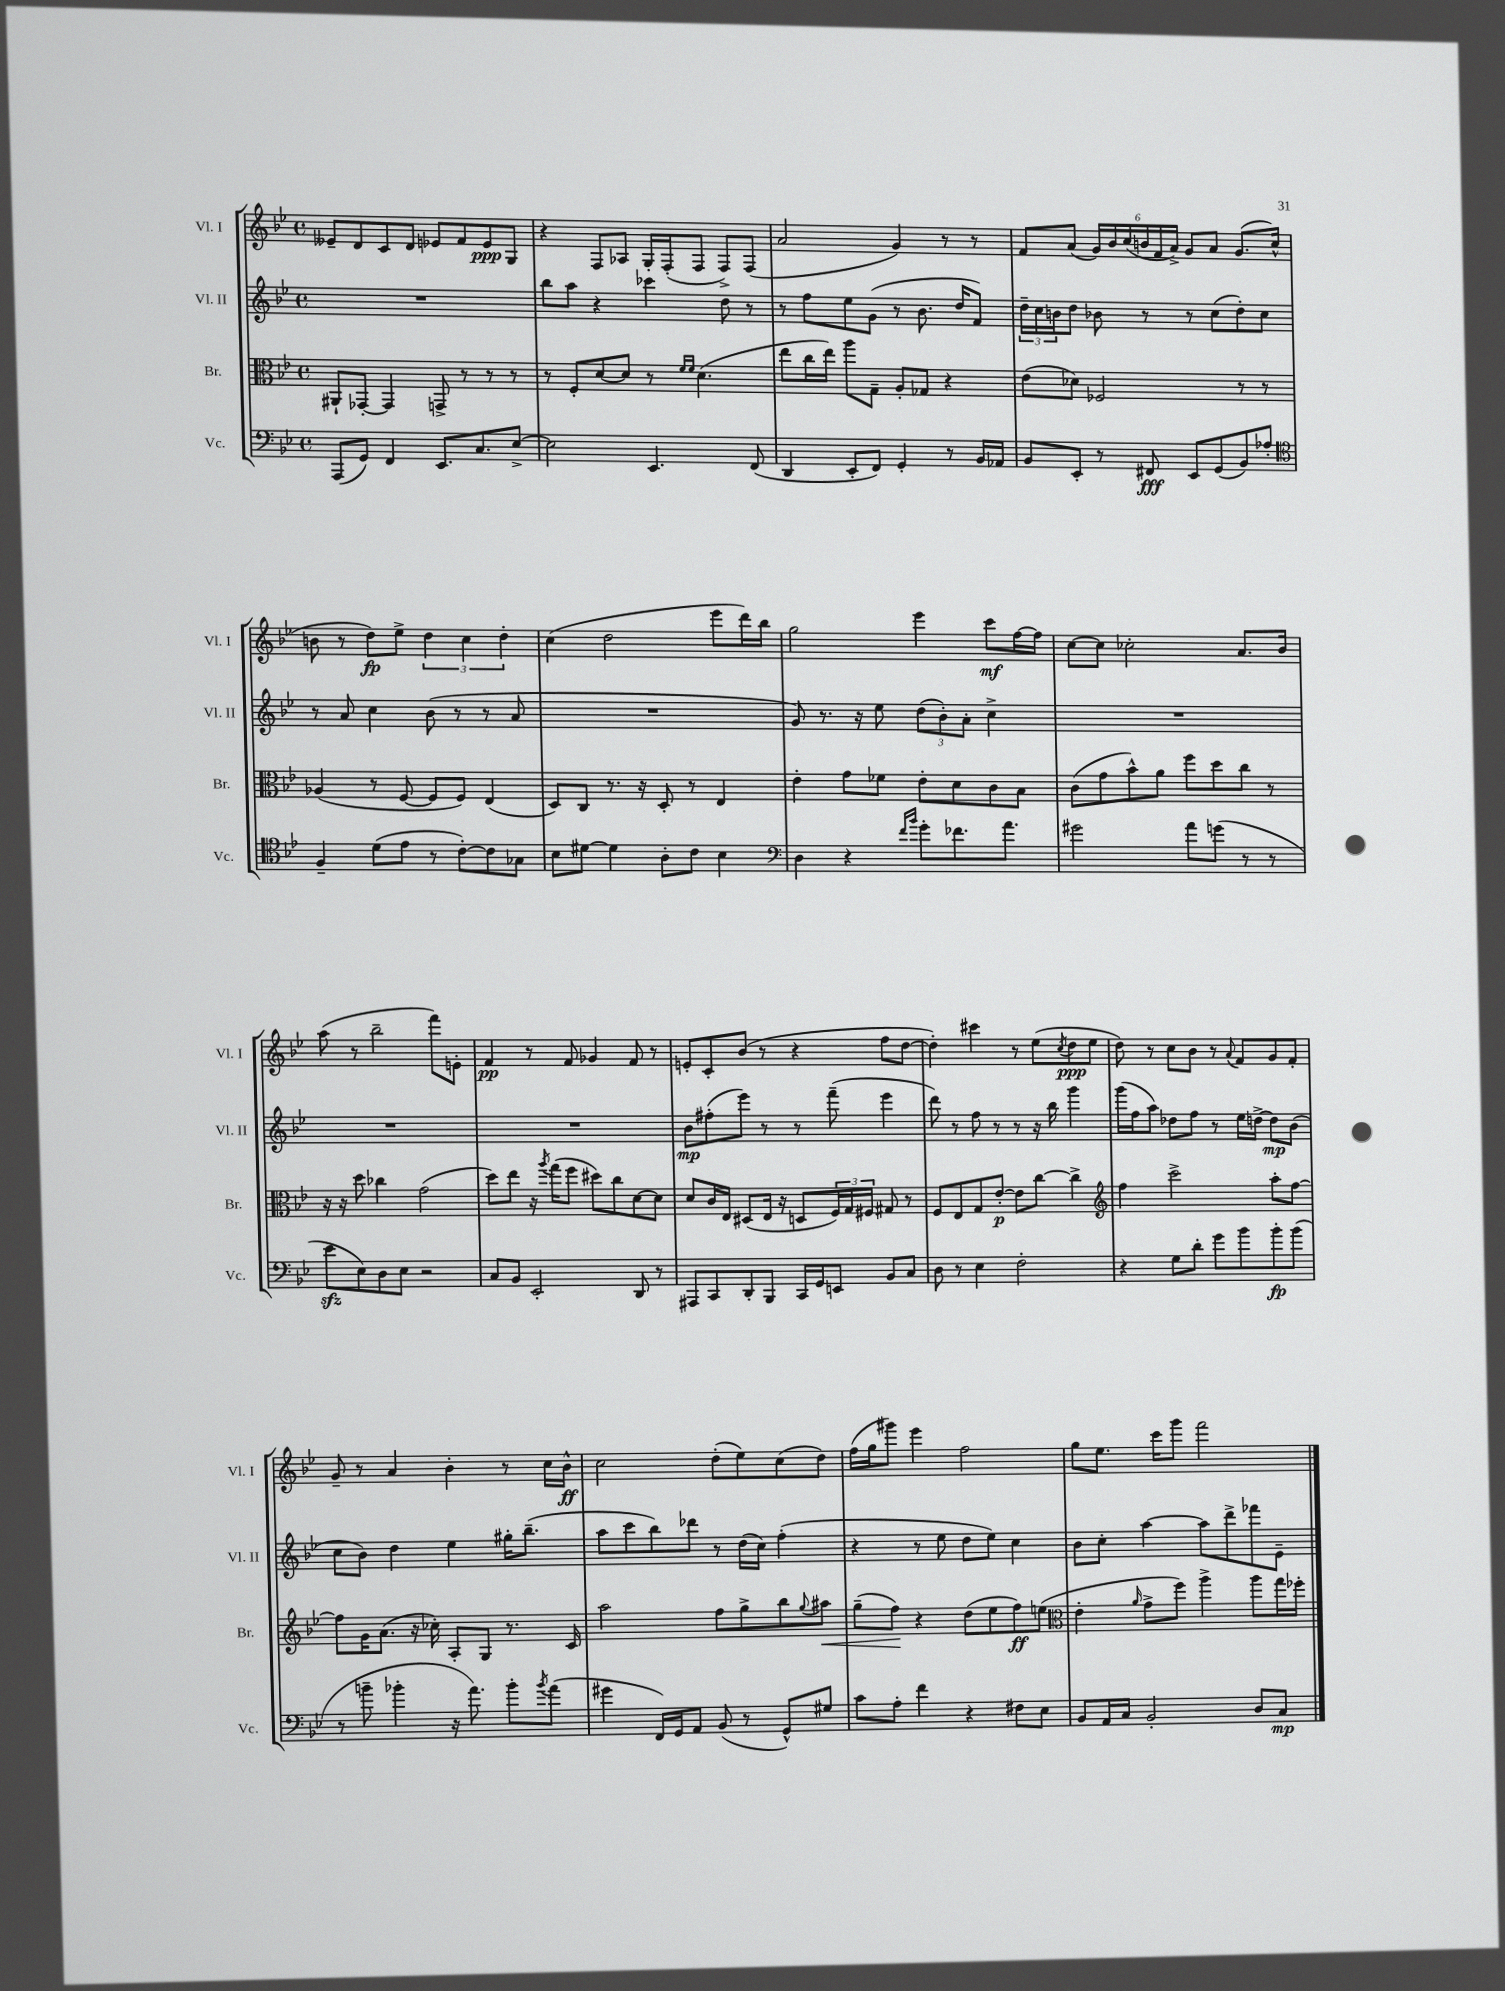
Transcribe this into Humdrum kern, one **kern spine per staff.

**kern	**dynam	**kern	**dynam	**kern	**dynam	**kern	**dynam
*part4	*part4	*part3	*part3	*part2	*part2	*part1	*part1
*staff4	*staff4	*staff3	*staff3	*staff2	*staff2	*staff1	*staff1
*I"Vc.	*	*I"Br.	*	*I"Vl. II	*	*I"Vl. I	*
*I'Vc.	*	*I'Br.	*	*I'Vl. II	*	*I'Vl. I	*
*clefF4	*	*clefC3	*	*clefG2	*	*clefG2	*
*k[b-e-]	*	*k[b-e-]	*	*k[b-e-]	*	*k[b-e-]	*
*M4/4	*	*M4/4	*	*M4/4	*	*M4/4	*
*met(c)	*	*met(c)	*	*met(c)	*	*met(c)	*
=2	=2	=2	=2	=2	=2	=2	=2
(8AAA/L	.	8AA#X`/L	.	1r	.	8e--X~/L	.
8GG/J)	.	[8GG-X'/J	.	.	.	8d/	.
4FF/	.	4GG-/]	.	.	.	8c/	.
.	.	.	.	.	.	8d/J	.
8.EE-/L	.	8GGn^/	.	.	.	8e-X/L	.
.	.	8r	.	.	.	8f/	.
8.C/	.	.	.	.	.	.	.
.	.	8r	.	.	.	8e-/	ppp
[8E-^/J	.	8r	.	.	.	8G/J	.
=3	=3	=3	=3	=3	=3	=3	=3
2E-\]	.	8r	.	8bb-\L	.	4r	.
.	.	8F'/L	.	8aa\J	.	.	.
.	.	[8d/	.	4r	.	8F/L	.
.	.	8d/J]	.	.	.	8A-X/J	.
4.EE-/	.	8r	.	4ccc-X\	.	16G'/LL	.
.	.	.	.	.	.	(16F'/J	.
.	.	16qqf/LL	.	.	.	.	.
.	.	16qqf/JJ	.	.	.	.	.
.	.	(4.d\	.	.	.	8F/J	.
.	.	.	.	8dd\	.	8F^/L)	.
(8FF/	.	.	.	8r	.	(8F/J	.
=4	=4	=4	=4	=4	=4	=4	=4
4DD/	.	8ee-\L	.	8r	.	2a/	.
.	.	16cc\L	.	8ff\L	.	.	.
.	.	16ee-\JJ)	.	.	.	.	.
8EE-'/L	.	8aa\L	.	8ee-\	.	.	.
8FF/J)	.	8G~\J	.	(8g\J	.	.	.
4GG'/	.	8A'/L	.	8r	.	4g/)	.
.	.	8G-X/J	.	8.b-\	.	.	.
8r	.	4r	.	.	.	8r	.
.	.	.	.	16dd/KL	.	.	.
16BB-/LL	.	.	.	8f/J)	.	8r	.
16AA-X/JJ	.	.	.	.	.	.	.
=5	=5	=5	=5	=5	=5	=5	=5
8BB-/L	.	(8e-\L	.	24dd~\LL	.	8f/L	.
.	.	.	.	24cc\	.	.	.
.	.	.	.	24bn\J	.	.	.
8EE-'/J	.	8d-X\J)	.	8dd\J	.	(8a/J	.
8r	.	2F-X/	.	8b-X\	.	24g/LL)	.
.	.	.	.	.	.	24b-/	.
.	.	.	.	.	.	(24cc/	.
8FF#X/	fff	.	.	8r	.	24bn/	.
.	.	.	.	.	.	24f/	.
.	.	.	.	.	.	24a^/JJ)	.
8EE-/L	.	.	.	8r	.	8g/L	.
(8GG/	.	.	.	(8cc\L	.	8a/J	.
8BB-/)	.	8r	.	8dd'\)	.	(8.g/L	.
8A-X'/J	.	8r	.	8cc\J	.	.	.
.	.	.	.	.	.	16cc^^/Jk	.
!!LO:LB:g=z
=6	=6	=6	=6	=6	=6	=6	=6
*clefC4	*	*	*	*	*	*	*
4F~/	.	(4A-X/	.	8r	.	8bn\	.
.	.	.	.	8a/	.	8r	.
(8d\L	.	8r	.	4cc\	.	8dd\L)	fp
8e-\J	.	[8F/	.	.	.	8ee-^\J	.
8r	.	8F/L]	.	(8b-\	.	6dd\	.
[8c'\L)	.	8F/J)	.	8r	.	.	.
.	.	.	.	.	.	6cc\	.
8c\]	.	(4E-/	.	8r	.	.	.
.	.	.	.	.	.	6dd'\	.
8G-X\J	.	.	.	8a/	.	.	.
=7	=7	=7	=7	=7	=7	=7	=7
8B-\L	.	8D/L)	.	1r	.	(4cc\	.
[8d#X\J	.	8C/J	.	.	.	.	.
4d#\]	.	8.r	.	.	.	2dd\	.
.	.	16r	.	.	.	.	.
8A'\L	.	8D'/	.	.	.	.	.
8c\J	.	8r	.	.	.	.	.
4B-\	.	4E-/	.	.	.	8eee-\L	.
.	.	.	.	.	.	16ddd\L)	.
.	.	.	.	.	.	16bb-\JJ	.
=8	=8	=8	=8	=8	=8	=8	=8
*clefF4	*	*	*	*	*	*	*
4D\	.	4e-'\	.	8g/)	.	2gg\	.
.	.	.	.	8.r	.	.	.
4r	.	8g\L	.	.	.	.	.
.	.	.	.	16r	.	.	.
.	.	8f-X\J	.	8ee-\	.	.	.
16qqf/LL	.	.	.	.	.	.	.
16qqb-/JJ	.	.	.	.	.	.	.
8g'\L	.	8e-'\L	.	(12dd\L	.	4eee-\	.
.	.	.	.	12b-'\)	.	.	.
8.f-X\	.	8d\	.	.	.	.	.
.	.	.	.	12a'\J	.	.	.
.	.	8c\	.	4cc^\	.	8ccc\L	mf
8.a\J	.	.	.	.	.	.	.
.	.	8B-\J	.	.	.	[16ff\L	.
.	.	.	.	.	.	16ff\JJ]	.
=9	=9	=9	=9	=9	=9	=9	=9
2g#X\	.	(8c\L	.	1r	.	[8cc\L	.
.	.	8g\	.	.	.	8cc\J]	.
.	.	8b-^^\)	.	.	.	2cc-X'\	.
.	.	8a\J	.	.	.	.	.
8a\L	.	8ff\L	.	.	.	.	.
(8gn\J	.	8dd\	.	.	.	.	.
8r	.	8cc\J	.	.	.	8.a/L	.
8r	.	8r	.	.	.	.	.
.	.	.	.	.	.	16b-/Jk	.
!!LO:LB:g=z
=10	=10	=10	=10	=10	=10	=10	=10
8e-zz\L	.	16r	.	1r	.	(8aa\	.
.	.	16r	.	.	.	.	.
8E-\)	.	8dd\	.	.	.	8r	.
8D\	.	4cc-X\	.	.	.	2bb-~\	.
8E-\J	.	.	.	.	.	.	.
2r	.	(2g\	.	.	.	.	.
.	.	.	.	.	.	8fff\L)	.
.	.	.	.	.	.	8en'\J	.
=11	=11	=11	=11	=11	=11	=11	=11
8C/L	.	8dd\L)	.	1r	.	4f/	pp
8BB-/J	.	8ee-\J	.	.	.	.	.
2EE-'/	.	16r	.	.	.	8r	.
.	.	8qaa/	.	.	.	.	.
.	.	(16gg\KL	.	.	.	.	.
.	.	8ff\J	.	.	.	8f/	.
.	.	8dd#X\L)	.	.	.	4g-X/	.
.	.	8cc\	.	.	.	.	.
8DD/	.	[8d\	.	.	.	8f/	.
8r	.	8d\J]	.	.	.	8r	.
=12	=12	=12	=12	=12	=12	=12	=12
8AAA#X/L	.	8d/L	.	8b-\L	mp	8en'/L	.
8CC/	.	16c/L	.	(8ff#X'\	.	8c'/	.
.	.	16E-/JJ	.	.	.	.	.
8DD'/	.	(8D#X/L	.	8eee-\J)	.	(8b-/J	.
8BBB-/J	.	16E-/Jk	.	8r	.	8r	.
.	.	16r	.	.	.	.	.
16CC/LL	.	8Dn/L	.	8r	.	4r	.
16GG/J	.	.	.	.	.	.	.
8EEn/J	.	24F/L)	.	(8fff~\	.	.	.
.	.	24G/	.	.	.	.	.
.	.	24F#X/JJ	.	.	.	.	.
8BB-/L	.	8G#X/	.	4eee-\	.	8ff\L	.
8C/J	.	8r	.	.	.	[8dd\J	.
=13	=13	=13	=13	=13	=13	=13	=13
8D\	.	8F/L	.	8ddd\)	.	4dd'\])	.
8r	.	8E-/	.	8r	.	.	.
4E-\	.	8G/	.	8ff\	.	4ccc#X\	.
.	.	[8e-'/J	p	8r	.	.	.
2F'\	.	8e-\L]	.	8r	.	8r	.
.	.	[8cc\J	.	16r	.	(8ee-\L	.
.	.	.	.	16bb-\	.	.	.
.	.	.	.	.	.	8qcc/	.
.	.	4cc^\]	.	4ggg\	.	8dd\	ppp
.	.	.	.	.	.	8ee-\J	.
=14	=14	=14	=14	=14	=14	=14	=14
*	*	*clefG2	*	*	*	*	*
4r	.	4ff\	.	(16ggg\LL	.	8dd\)	.
.	.	.	.	16ff\J	.	.	.
.	.	.	.	8aa\J)	.	8r	.
8G\L	.	2ccc^\	.	8dd-X\L	.	8cc\L	.
8d'\J	.	.	.	8ff\J	.	8b-\J	.
8g\L	.	.	.	8r	.	8r	.
.	.	.	.	.	.	8qqa/	.
8b-\	.	.	.	16ee-\LL	.	8f/L	.
.	.	.	.	[16ddn^\JJ	.	.	.
8b-'\	fp	8aa'\L	.	8dd\L]	mp	8g/	.
(8b-\J	.	[8ff\J	.	(8b-\J	.	8f'/J	.
!!LO:LB:g=z
=15	=15	=15	=15	=15	=15	=15	=15
8r	.	8ff\L]	.	8cc\L	.	8g~/	.
8bn~\	.	16g\K	.	8b-\J)	.	8r	.
.	.	(8.a\J	.	.	.	.	.
4b-X'\	.	.	.	4dd\	.	4a/	.
.	.	16r	.	.	.	.	.
.	.	16cc-X'\)	.	.	.	.	.
16r	.	8A'/L	.	4ee-\	.	4b-'\	.
8.a\)	.	.	.	.	.	.	.
.	.	8G/J	.	.	.	.	.
8b-'\L	.	8.r	.	16gg#X'\KL	.	8r	.
.	.	.	.	(8.bb-~\J	.	.	.
8qb-/	.	.	.	.	.	.	.
(8a\J	.	.	.	.	.	16cc\LL	.
.	.	16c/	.	.	.	16b-^^\JJ	ff
=16	=16	=16	=16	=16	=16	=16	=16
4g#X\	.	2aa\	.	8aa\L	.	2cc\	.
.	.	.	.	8ccc\	.	.	.
16FF/LL)	.	.	.	8bb-\)	.	.	.
16GG/J	.	.	.	.	.	.	.
8AA/J	.	.	.	8ddd-X\J	.	.	.
(8BB-/	.	8ff\L	.	8r	.	(8dd'\L	.
8r	.	8gg^\	.	(16dd\LL	.	8ee-\)	.
.	.	.	.	16cc\JJ)	.	.	.
8GG^^/L)	.	8bb-\	.	(4ff'\	.	(8cc\	.
.	.	8qqgg/	.	.	.	.	.
!	!	!	!LO:HP:b	!	!	!	!
8G#X/J	.	8aa#X\J	<	.	.	8dd\J)	.
=17	=17	=17	=17	=17	=17	=17	=17
8c\L	.	(8gg~\L	.	4r	.	(16ff\LL	.
.	.	.	.	.	.	16gg\J	.
8A'\J	.	8ff\J)	.	.	.	8ggg#X\J)	.
4f\	.	4r	[	8r	.	4eee-\	.
.	.	.	.	8ee-\	.	.	.
4r	.	(8dd\L	.	8dd\L	.	2ff\	.
.	.	8ee-\	.	8ee-\J)	.	.	.
8F#X\L	.	8ff\)	ff	4cc\	.	.	.
8E-\J	.	(8een\J	.	.	.	.	.
=18	=18	=18	=18	=18	=18	=18	=18
*	*	*clefC3	*	*	*	*	*
8BB-/L	.	4e-'\	.	8b-\L	.	8gg\L	.
16AA/L	.	.	.	8cc'\J	.	8.ee-\J	.
16C/JJ	.	.	.	.	.	.	.
.	.	16qqa/	.	.	.	.	.
2BB-'/	.	8g^\L	.	[4aa\	.	.	.
.	.	.	.	.	.	16ccc\KL	.
.	.	8ff\J)	.	.	.	8ggg\J	.
.	.	4aa^\	.	8aa\L]	.	2fff\	.
.	.	.	.	8ddd^\	.	.	.
8D/L	.	8aa\L	.	8fff-X\	.	.	.
8C/J	mp	16gg\L	.	8e-~\J	.	.	.
.	.	16ff-X'\JJ	.	.	.	.	.
==	==	==	==	==	==	==	==
*-	*-	*-	*-	*-	*-	*-	*-
